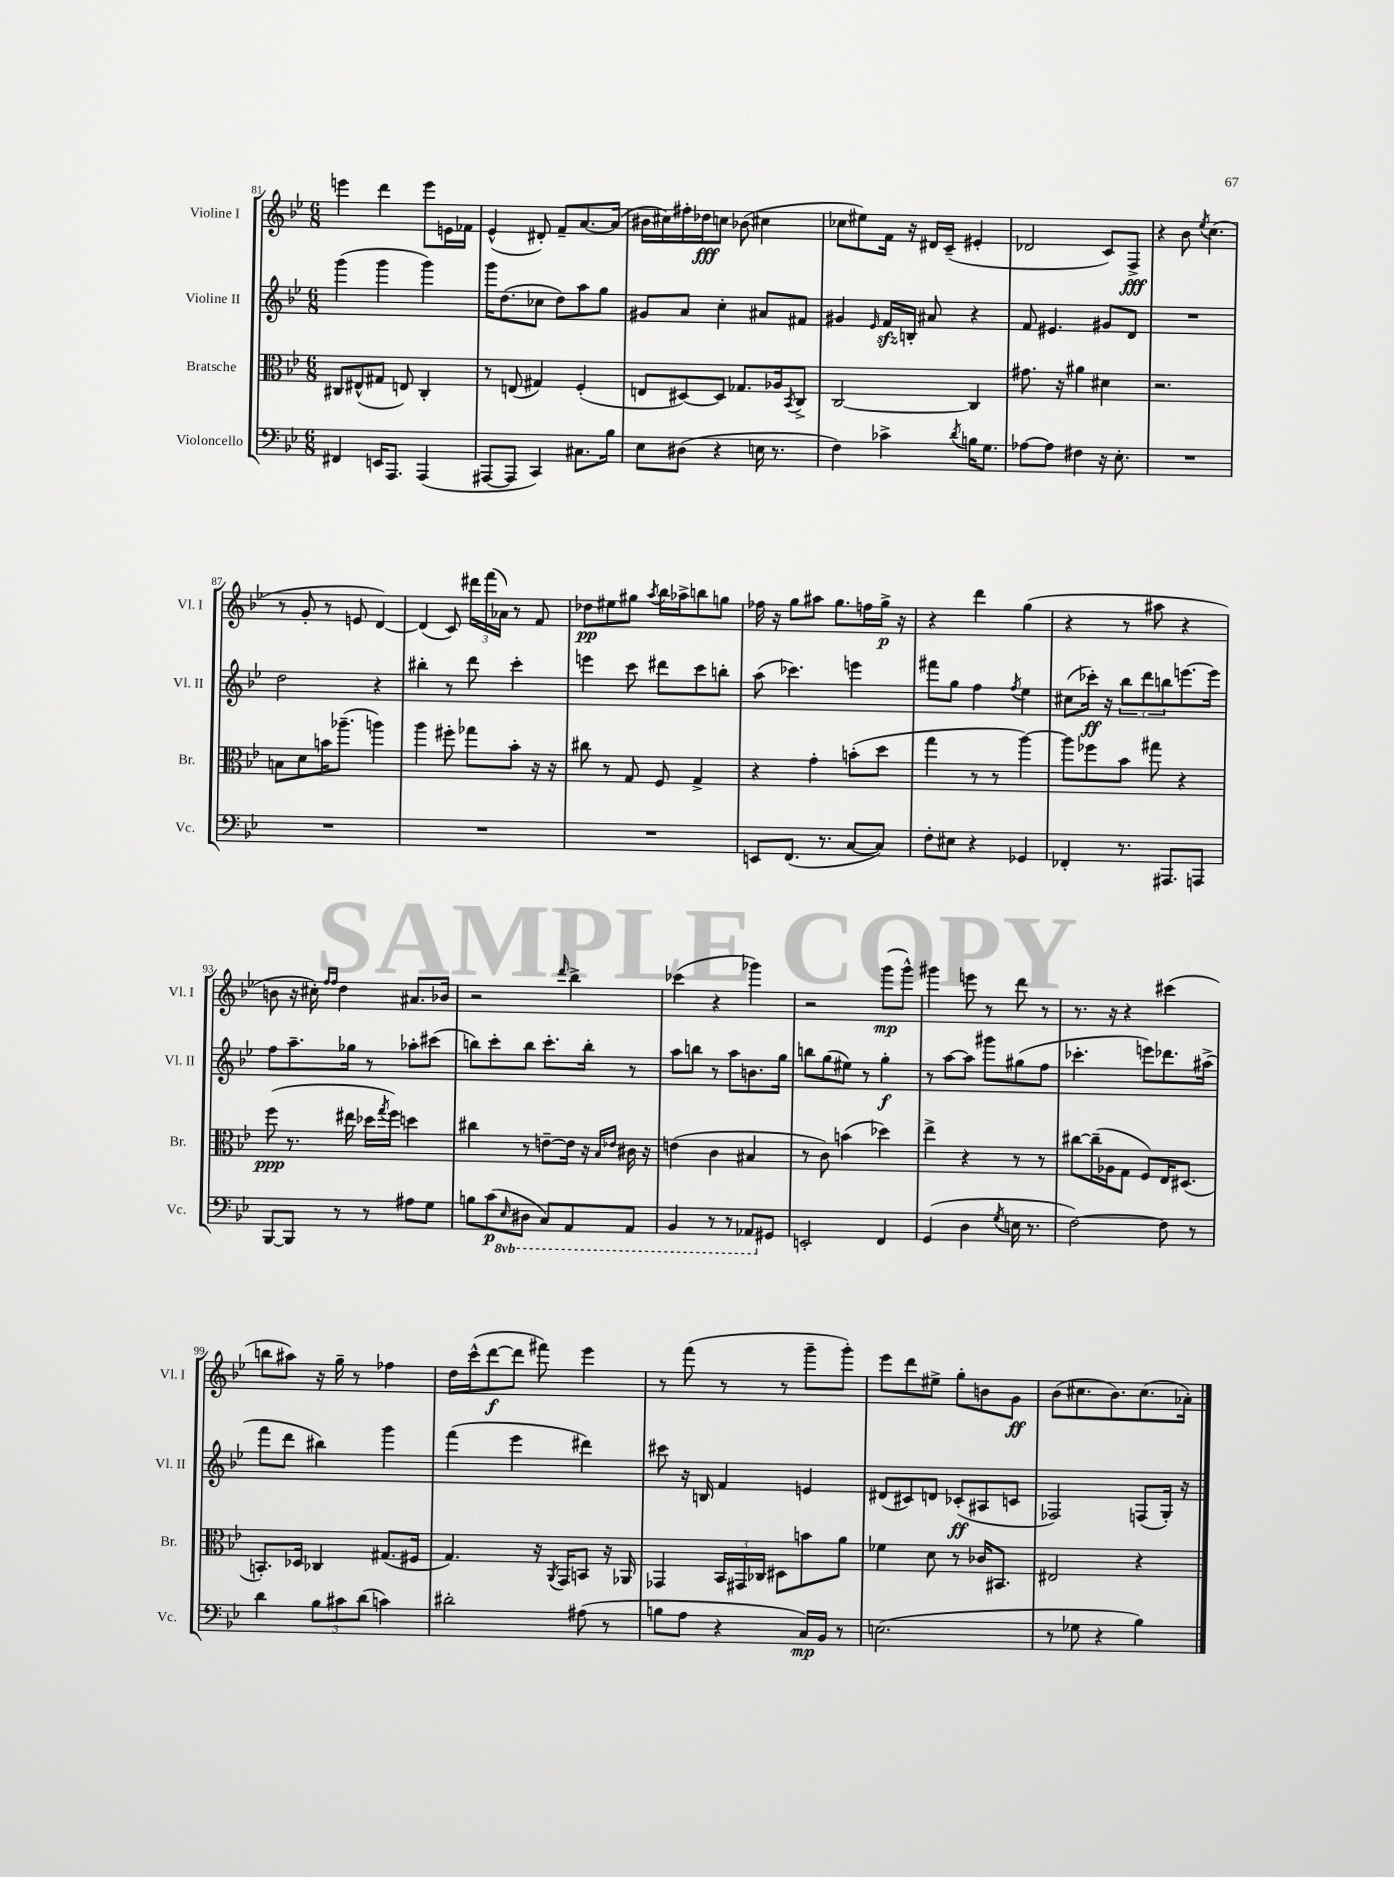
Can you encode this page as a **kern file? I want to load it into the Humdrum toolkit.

**kern	**kern	**kern	**kern
*staff4	*staff3	*staff2	*staff1
*clefF4	*clefC3	*clefG2	*clefG2
*k[b-e-]	*k[b-e-]	*k[b-e-]	*k[b-e-]
*M6/8	*M6/8	*M6/8	*M6/8
4FF#	8C#	(4ggg	4eee
.	(8E#^^	.	.
16EE	8G#	4ggg	4ddd
8.AAA	.	.	.
.	8E)	.	.
(4AAA	4C#'	4ggg)	8eee
.	.	.	16e
.	.	.	16f-
=	=	=	=
[8AAA#	8r	16ggg	(4e-^^
.	.	(8.dd	.
8AAA#]	(8E	.	.
4CC)	4G#)	8cc-	8d#')
.	.	8dd)	8f~
8.C#	(4F'	8aa	[8.a
.	.	8gg	.
16B-	.	.	(16a]
=	=	=	=
8E-	8E	8g#	16b#
.	.	.	16cc#)
(8D#	[8D#)	8a	16ff#'
.	.	.	16dd-
4r	8D#]	4cc'	8cc
.	8.G-	.	(8b-
16E	.	8a#	4cc#
8.r	16A-	.	.
.	8qBB-	.	.
.	8C^	8f#	.
=	=	=	=
4F)	[2C	4g#	8cc-
.	.	.	8ee#)
.	.	16qqe-	.
4c-^	.	16f	16f
.	.	16B'	16r
.	.	8a#	16d#
.	.	.	(16c~
8qd	.	.	.
16B	4C]	4r	4e#'
8.G	.	.	.
=	=	=	=
[8A-	8.g#	8f	2d-
8A-]	.	4.e#	.
.	16r	.	.
4F#	4a#	.	.
16r	4d#	8g#	8c)
8.E-'	.	.	.
.	.	8d	8F^
=	=	=	=
2.r	2.r	2.r	4r
.	.	.	8b-
.	.	.	8qee-
.	.	.	(4.cc
=	=	=	=
2.r	8B	2dd	8r
.	8d	.	8g'
.	16b	.	8r
.	(8.aa-~	.	.
.	.	.	8e
.	4aa)	4r	[4d)
=	=	=	=
2.r	4aa	4bb#'	(4d]
.	8ff#'	8r	8c)
.	8gg-	8ddd	24ddd#
.	.	.	(24fff
.	.	.	24a-)
.	8b-'	4ccc'	8r
.	16r	.	8f
.	16r	.	.
=	=	=	=
2.r	8cc#	4eee	8dd-
.	8r	.	8ee#
.	8G	8ccc	8gg#
.	.	.	8qaa
.	8F	8ddd#	16bb-
.	.	.	16aa-^
.	4G^	8ccc	8bb
.	.	8bb'	8gg
=	=	=	=
8EE	4r	(8aa	16ff-
.	.	.	16r
(8.FF	.	4.ccc-)	8gg
.	4g'	.	8aa#
8.r	.	.	.
.	.	.	8.gg
[8C	(8b'	4eee	.
.	.	.	16ff
8C])	8dd	.	16gg^
.	.	.	16r
=	=	=	=
8F'	4gg	8fff#	4r
8E#	.	8gg	.
4r	8r	4ff	4ddd
.	8r	.	.
.	.	8qff	.
4GG-	[4aa)	4ee-	(4gg
=	=	=	=
4FF-'	8aa]	(8cc#	4r
.	8ff-	16ccc-')	.
.	.	16r	.
8.r	8b-	12bb-	8r
.	.	12ddd	.
.	8gg#	.	8aa#
.	.	12bb	.
8.AAA#	.	.	.
.	4r	[8.eee	4r
8AAA	.	.	.
.	.	16eee]	.
=	=	=	=
[8BBB-	(8ff	8ff	8b
8BBB-]	8.r	8.aa~	16r
.	.	.	16cc#')
.	.	.	16qqff
.	.	.	16qqff
8r	.	.	4dd
.	16ee#	16gg-	.
8r	16dd-	8r	.
.	8qgg	.	.
.	16ff)	.	.
8A#	4dd	8aa-'	8.a#
8G	.	(8ccc#	.
.	.	.	16b-
=	=	=	=
8B	4cc#	8bb)	2r
(8c	.	8ccc'	.
16qqEE-	.	.	.
8DD#	8r	8bb	.
8CC)	[8e~	8.ccc'	.
.	.	.	16qqddd
8AAA	16e]	.	4bb-^
.	16r	16bb'	.
.	16qqB-	.	.
.	16qqe-	.	.
8AAA	16c#	8r	.
.	16r	.	.
=	=	=	=
4BBB-	(4e	8aa	(4ccc-
.	.	8bb	.
8r	4c	8r	4r
8r	.	8aa	.
8AAA-	4B#	8.b	4ggg-)
8GG#	.	.	.
.	.	16gg	.
=	=	=	=
2EE'	8r	8bb	2r
.	8c)	(8gg	.
.	(4b	8ee#)	.
.	.	8r	.
4FF	4dd-)	4gg'	(8ggg
.	.	.	8ggg^^)
=	=	=	=
(4GG	4ee-^	8r	4ggg#
.	.	[8aa	.
4D	4r	8aa]	8eee
.	.	8ggg#	8r
8qG	.	.	.
16E	8r	(8gg#	8ddd
8.r	.	.	.
.	8r	8ff	8r
=	=	=	=
[2F)	[8cc#	4.ccc-'	8.r
.	(16cc#~]	.	.
.	16A-	.	16r
.	8G	.	4r
.	8F)	8eee)	.
8F]	16E-	8.ddd-	(4ccc#
.	(8.D#	.	.
8r	.	.	.
.	.	(16aa#^	.
=	=	=	=
4d	8.BB')	8fff	8bb
.	.	8ddd	8aa#)
.	16D-	.	.
12B-	4C-	4bb#)	16r
.	.	.	16gg~
12c#	.	.	.
.	.	.	8r
(12d	.	.	.
4c)	(8.G#	4ggg	4ff-
.	16F#	.	.
=	=	=	=
2d#'	4.G)	(4fff	16dd
.	.	.	(16ccc^^
.	.	.	[8ddd
.	.	4eee-	8ddd]
.	16r	.	8fff#)
.	8qAA	.	.
.	16GG	.	.
(8A#	8BB	4ddd#)	4eee-
8r	16r	.	.
.	16AA-	.	.
=	=	=	=
8B	4GG-	8ccc#	8r
8A	.	16r	(8fff
.	.	16B	.
4r	24BB-	4f	8r
.	24GG#	.	.
.	24C-	.	.
.	8D#	.	8r
16C)	8b	4e	8ggg~
16BB-	.	.	.
8r	8a	.	8ggg')
=	=	=	=
(2.E	4f-	(8d#	8eee-
.	.	8c#)	8ddd
.	8d	8d	8ee#^
.	8r	(8c-'	8gg'
.	16c-	8A#	8b
.	8.BB#	.	.
.	.	8c	8g
=	=	=	=
8r	2E#	2F-)	(8b-
8G-	.	.	8.cc#
4r	.	.	.
.	.	.	8.b-)
4B-)	4r	(8F	(8.cc#
.	.	16G')	.
.	.	16r	16a-')
==	==	==	==
*-	*-	*-	*-
